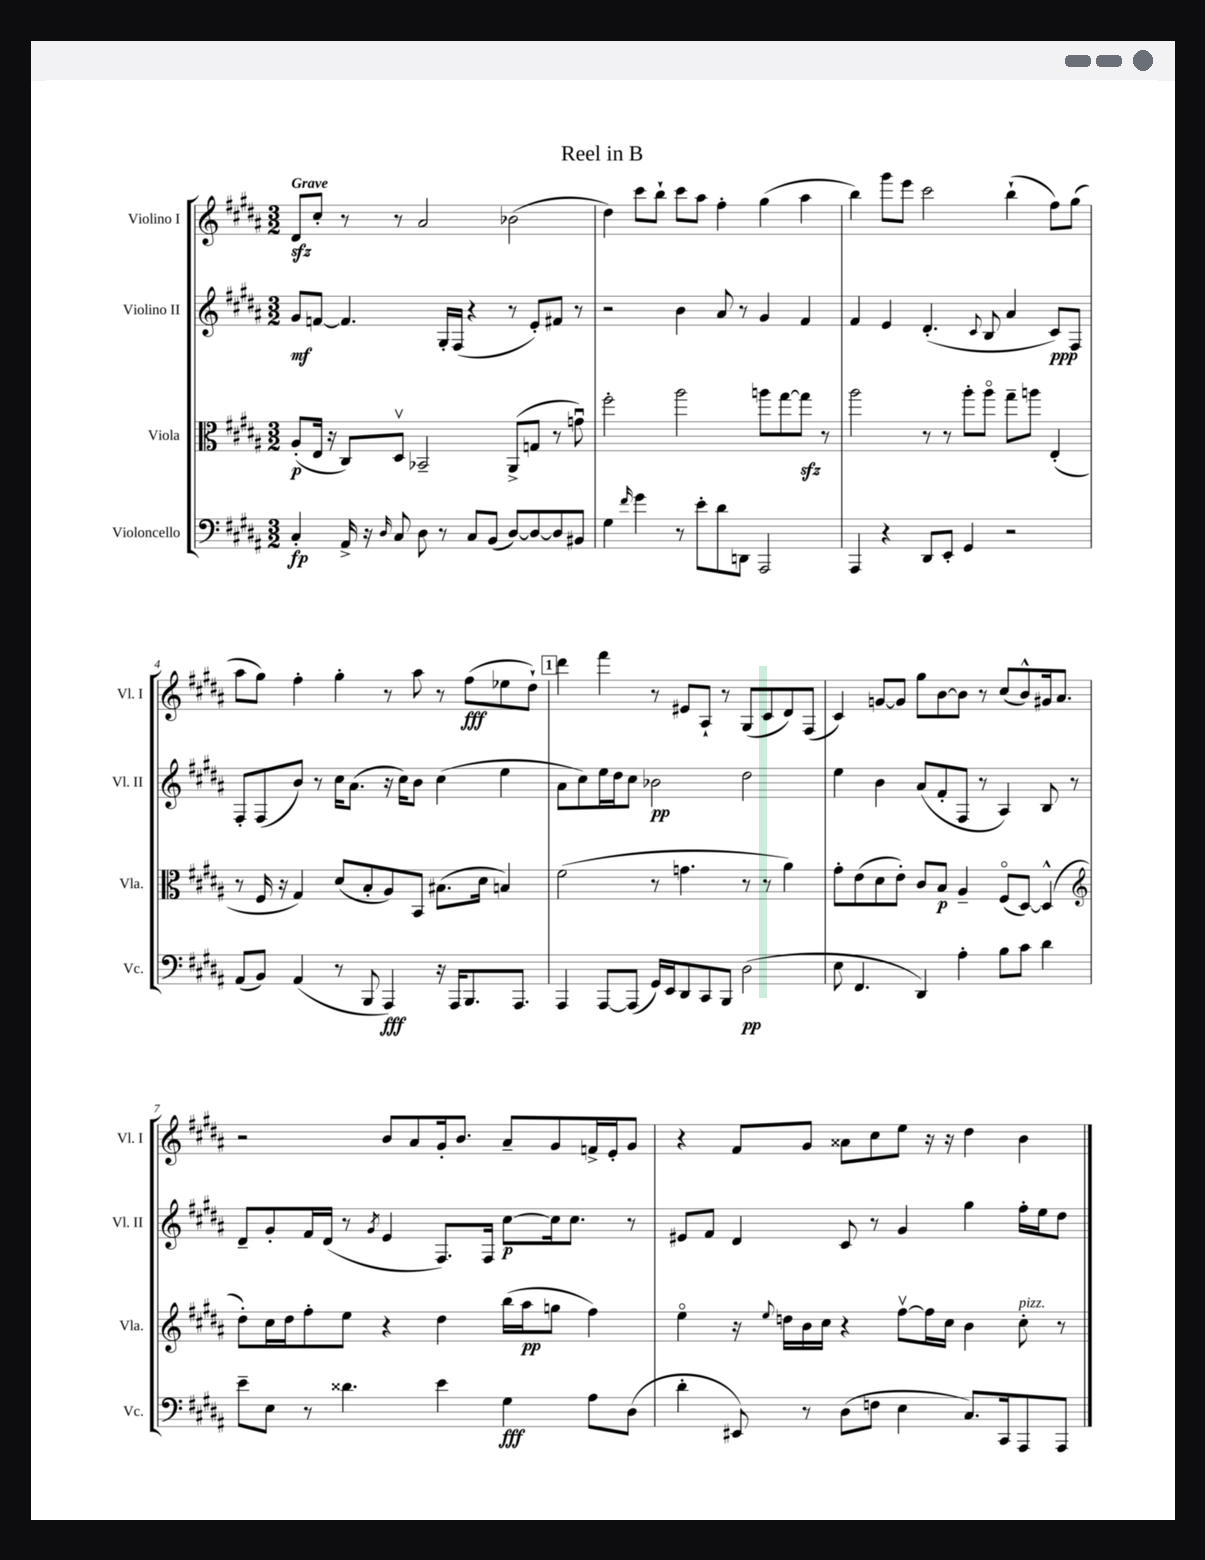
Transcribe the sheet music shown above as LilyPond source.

\header { title = "Reel in B" }
<<
\new StaffGroup <<
\new Staff = "s0" \with { instrumentName = "Violino I" shortInstrumentName = "Vl. I" } {
    \clef treble \key b \major \numericTimeSignature \time 3/2 \tempo "Grave"
    dis'8\sfz cis''8-. r8 r8 ais'2 bes'2( |
    dis''4) cis'''8 b''8-! cis'''8 ais''8 fis''4-. gis''4( ais''4 |
    b''4) gis'''8 e'''8 cis'''2 b''4-!( fis''8) gis''8( |
    ais''8 gis''8) fis''4-. gis''4-. r8 ais''8 r8 fis''8\fff( ees''8 dis''8-!) |
    \mark \markup { \box "1" } dis'''4 fis'''4 r8 eis'8 ais8-! r8 gis8( cis'8 dis'8) fis8( |
    cis'4) g'8~ g'8 gis''8 b'8~ b'8 r8 cis''8( b'8-^) gis'16 ais'8. |
    r2 b'8 ais'8 gis'16-. b'8. ais'8-- gis'8 f'16-> e'16-. gis'8 |
    r4 fis'8 gis'8 aisis'8 cis''8 e''8 r16 r16 dis''4 b'4 \bar "|." |
}
\new Staff = "s1" \with { instrumentName = "Violino II" shortInstrumentName = "Vl. II" } {
    \clef treble \key b \major \numericTimeSignature \time 3/2
    gis'8\mf f'8~ f'4. gis16-. fis16( r4 r8 e'8-.) fis'8 r8 |
    r2 b'4 ais'8 r8 gis'4 fis'4 |
    fis'4 e'4 dis'4.-.( \appoggiatura { cis'8 } b8 ais'4 cis'8\ppp) fis8 |
    fis8-. fis8( b'8) r8 cis''16 ais'8.( r16 cis''16) b'8 cis''4( e''4 |
    \mark \markup { \box "1" } ais'8 cis''8) e''16 dis''16 cis''8 bes'2\pp dis''2 |
    e''4 b'4 ais'8( fis'8-. fis8 r8 ais4) b8 r8 |
    dis'8-- gis'8-. fis'16 dis'16( r8 \acciaccatura { gis'8 } e'4 fis8.) fis16 cis''8~\p cis''16 cis''8. r8 |
    eis'8 fis'8 dis'4 cis'8 r8 gis'4 gis''4 fis''16-. e''16 dis''8 \bar "|." |
}
\new Staff = "s2" \with { instrumentName = "Viola" shortInstrumentName = "Vla." } {
    \clef alto \key b \major \numericTimeSignature \time 3/2
    ais8-.\p( e16 r16 cis8) dis8\upbow bes,2-- ais,8->( g8 r8 g'8\downbow) |
    fis''2-. ais''2 a''8 gis''8~ gis''8\sfz r8 |
    ais''2 r8 r8 ais''8-. ais''8\flageolet gis''8-- a''8 e4-.( |
    r8 fis16 r16 gis4) dis'8( b8-. ais8) b,8 bis8.( dis'16 b4) |
    \mark \markup { \box "1" } fis'2( r8 g'4. r8 r8 ais'4) |
    gis'8-. e'8( dis'8 e'8-.) cis'8 b8\p ais4-- fis8\flageolet( dis8~) dis4-^( |
    \clef treble dis''8-.) cis''16 dis''16 fis''8-. e''8 r4 dis''4 b''16( ais''16\pp g''8 fis''4) |
    e''4\flageolet r16 \appoggiatura { e''8 } d''16 b'16 cis''16 r4 fis''8~\upbow fis''16 cis''16 b'4 cis''8-.^\markup { \italic "pizz." } r8 \bar "|." |
}
\new Staff = "s3" \with { instrumentName = "Violoncello" shortInstrumentName = "Vc." } {
    \clef bass \key b \major \numericTimeSignature \time 3/2
    cis4-.\fp ais,16-> r16 \grace { dis16 } cis8 dis8 r8 cis8 b,8( dis8~) dis8~ dis8 bis,8 |
    gis4 \grace { fis'16 } gis'4 r8 e'8-. dis'8 d,8 ais,,2 |
    ais,,4 r4 dis,8 e,8-. gis,4 r2 |
    ais,8( b,8) ais,4( r8 b,,8 ais,,4\fff) r16 ais,,16 b,,8. ais,,8. |
    \mark \markup { \box "1" } ais,,4 ais,,8~ ais,,8( gis,16) e,16 dis,8 cis,8 b,,8 dis2\pp( |
    e8 fis,4. dis,4) ais4-. b8 cis'8 dis'4 |
    e'8-- e8 r8 disis'4. e'4 gis4\fff ais8 dis8( |
    dis'4-. eis,8) r8 dis8( f8 e4 cis8.) cis,16 ais,,8 ais,,8 \bar "|." |
}
>>
>>
